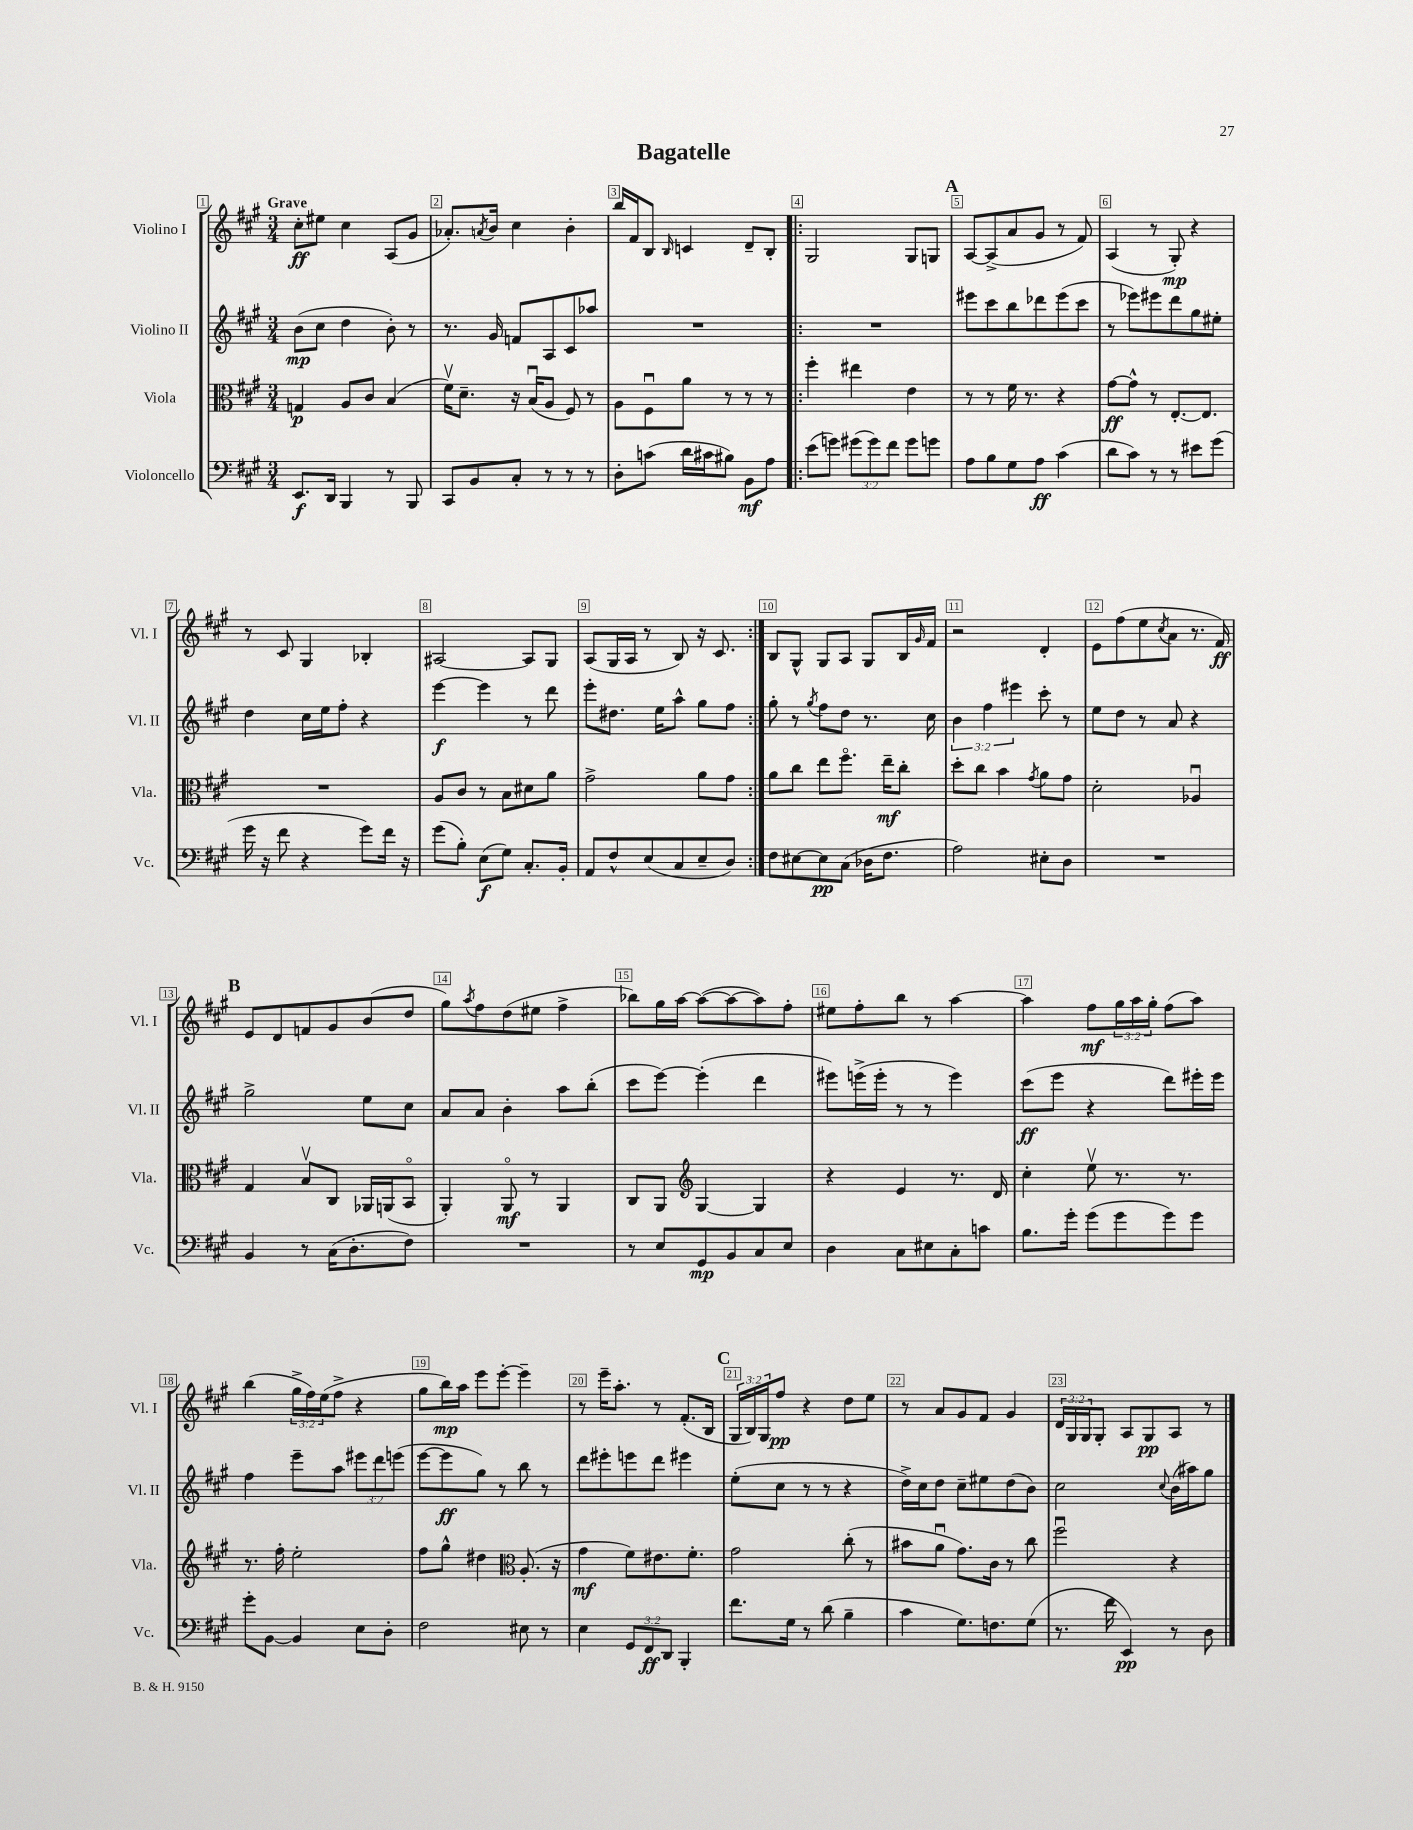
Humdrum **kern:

**kern	**dynam	**kern	**dynam	**kern	**dynam	**kern	**dynam
*part4	*part4	*part3	*part3	*part2	*part2	*part1	*part1
*staff4	*staff4	*staff3	*staff3	*staff2	*staff2	*staff1	*staff1
*I"Violoncello	*	*I"Viola	*	*I"Violino II	*	*I"Violino I	*
*I'Vc.	*	*I'Vla.	*	*I'Vl. II	*	*I'Vl. I	*
*clefF4	*	*clefC3	*	*clefG2	*	*clefG2	*
*k[f#c#g#]	*	*k[f#c#g#]	*	*k[f#c#g#]	*	*k[f#c#g#]	*
*M3/4	*	*M3/4	*	*M3/4	*	*M3/4	*
=1	=1	=1	=1	=1	=1	=1	=1
!	!	!	!	!	!	!LO:TX:a:B:t=Grave	!
8.EE/L	f	4Gn/	p	(8b\L	mp	8cc#'\L	ff
.	.	.	.	8cc#\J	.	8ee#X\J	.
16DD/Jk	.	.	.	.	.	.	.
4BBB/	.	8A/L	.	4dd\	.	4cc#\	.
.	.	8c#/J	.	.	.	.	.
8r	.	(4B/	.	8b'\)	.	(8A/L	.
8BBB/	.	.	.	8r	.	8g#/J	.
=2	=2	=2	=2	=2	=2	=2	=2
8CC#/L	.	16f#v\KL)	.	8.r	.	8.a-X'/L)	.
.	.	8.d~\J	.	.	.	.	.
8BB/	.	.	.	.	.	.	.
.	.	.	.	.	.	8qan/	.
.	.	.	.	16g#/	.	16b/Jk	.
8C#'/J	.	16r	.	8fn/L	.	4cc#\	.
.	.	(16Bu/KL	.	.	.	.	.
8r	.	8A/J	.	8A/	.	.	.
8r	.	8F#/)	.	8c#/	.	4b'\	.
8r	.	8r	.	8aa-X/J	.	.	.
=3	=3	=3	=3	=3	=3	=3	=3
8D'\L	.	8A\L	.	2.r	.	16bb/LL	.
.	.	.	.	.	.	16f#/J	.
(8cn\J	.	8F#u\	.	.	.	8B/J	.
.	.	.	.	.	.	16qqB/	.
16d\LL	.	8a\J	.	.	.	4cn/	.
16c#X\J	.	.	.	.	.	.	.
8B#X\J)	.	8r	.	.	.	.	.
8BB\L	mf	8r	.	.	.	8d~/L	.
8A\J	.	8r	.	.	.	8B'/J	.
=4!|:	=4!|:	=4!|:	=4!|:	=4!|:	=4!|:	=4!|:	=4!|:
(8e\L	.	4ff#'\	.	2.r	.	2G#/	.
8gn\J)	.	.	.	.	.	.	.
(12g#X\L	.	4ee#X\	.	.	.	.	.
12g#\)	.	.	.	.	.	.	.
12f#\J	.	.	.	.	.	.	.
8g#\L	.	4e\	.	.	.	8G#/L	.
8gn\J	.	.	.	.	.	8Gn/J	.
!!LO:REH:place=s1:t=A
=5	=5	=5	=5	=5	=5	=5	=5
8A\L	.	8r	.	8eee#X\L	.	[8A/L	.
8B\	.	8r	.	8ccc#\	.	(8A^/]	.
8G#\	.	16f#\	.	8bb\	.	8a/	.
.	.	8.r	.	.	.	.	.
8A\J	ff	.	.	8ddd-X\	.	8g#/J	.
(4c#\	.	4r	.	(8eee#\	.	8r	.
.	.	.	.	8ccc#\J	.	8f#/)	.
=6	=6	=6	=6	=6	=6	=6	=6
8d\L	.	[8g#\L	ff	8r	.	(4A/	.
8c#\J)	.	8g#^^\J]	.	8eee-X\L)	.	.	.
8r	.	8r	.	8eee#X\	.	8r	.
8r	.	[8.E'/L	.	8ddd\	.	8G#'/)	mp
8e#X\L	.	.	.	8gg#\	.	4r	.
.	.	8.E/J]	.	.	.	.	.
(8g#\J	.	.	.	8ee#X'\J	.	.	.
!!LO:LB:g=z
=7	=7	=7	=7	=7	=7	=7	=7
16g#\	.	2.r	.	4dd\	.	8r	.
16r	.	.	.	.	.	.	.
8f#\	.	.	.	.	.	8c#/	.
4r	.	.	.	16cc#\LL	.	4G#/	.
.	.	.	.	16ee\J	.	.	.
.	.	.	.	8ff#'\J	.	.	.
8g#\L)	.	.	.	4r	.	4B-X'/	.
16f#\Jk	.	.	.	.	.	.	.
16r	.	.	.	.	.	.	.
=8	=8	=8	=8	=8	=8	=8	=8
(8g#\L	.	8A/L	.	[4eee\	f	[2A#X/	.
8B'\J)	.	8c#/J	.	.	.	.	.
(8E\L	f	8r	.	4eee\]	.	.	.
8G#\J)	.	8B\L	.	.	.	.	.
8.C#'/L	.	8d#X\	.	8r	.	8A#/L]	.
.	.	8a\J	.	8ddd\	.	8G#/J	.
16BB'/Jk	.	.	.	.	.	.	.
=9	=9	=9	=9	=9	=9	=9	=9
8AA/L	.	2g#^\	.	8eee'\L	.	(8A/L	.
8F#^^/	.	.	.	8.dd#X\J	.	16G#/L	.
.	.	.	.	.	.	16A/JJ	.
(8E/	.	.	.	.	.	8r	.
.	.	.	.	16ee\KL	.	.	.
8C#/	.	.	.	8aa^^\J	.	8B/)	.
8E~/	.	8a\L	.	8gg#\L	.	16r	.
.	.	.	.	.	.	8.c#/	.
8D/J)	.	8g#\J	.	8ff#\J	.	.	.
=10:|!	=10:|!	=10:|!	=10:|!	=10:|!	=10:|!	=10:|!	=10:|!
8F#\L	.	8a\L	.	8gg#'\	.	8B/L	.
[8E#X\	.	8cc#\J	.	8r	.	8G#^^/J	.
.	.	.	.	8qgg#/	.	.	.
8E#\]	pp	8ee\L	.	8ff#\L	.	8G#/L	.
(8C#\J	.	8.ff#\J	.	8dd\J	.	8A/J	.
16D-X\KL	.	.	.	8.r	.	8G#/L	.
8.F#\J	.	16ee~\KL	mf	.	.	.	.
.	.	8cc#'\J	.	.	.	16B/L	.
.	.	.	.	.	.	16qqg#/	.
.	.	.	.	16cc#\	.	16f#/JJ	.
=11	=11	=11	=11	=11	=11	=11	=11
2A\)	.	8dd'\L	.	6b\	.	2r	.
.	.	8cc#\J	.	.	.	.	.
.	.	.	.	6ff#\	.	.	.
.	.	4b\	.	.	.	.	.
.	.	.	.	6eee#X\	.	.	.
.	.	8qg#/	.	.	.	.	.
8E#X'\L	.	8a\L	.	8ccc#'\	.	4d'/	.
8D\J	.	8g#\J	.	8r	.	.	.
=12	=12	=12	=12	=12	=12	=12	=12
2.r	.	2d'\	.	8ee\L	.	8e\L	.
.	.	.	.	8dd\J	.	(8ff#\	.
.	.	.	.	8r	.	8ee\	.
.	.	.	.	.	.	8qcc#/	.
.	.	.	.	8a/	.	8a\J	.
.	.	4A-Xu/	.	4r	.	8.r	.
.	.	.	.	.	.	16f#/)	ff
!!LO:LB:g=z
!!LO:REH:place=s1:t=B
=13	=13	=13	=13	=13	=13	=13	=13
4BB/	.	4G#/	.	2gg#^\	.	8e/L	.
.	.	.	.	.	.	8d/	.
8r	.	8Bv/L	.	.	.	8fn/	.
(16C#\KL	.	8C#/J	.	.	.	8g#/	.
8.D'\	.	.	.	.	.	.	.
.	.	16AA-X/LL	.	8ee\L	.	(8b/	.
.	.	(16AAn/J	.	.	.	.	.
8F#\J)	.	8BB/J	.	8cc#\J	.	8dd/J	.
=14	=14	=14	=14	=14	=14	=14	=14
2.r	.	4AA'/)	.	8a/L	.	8gg#\L)	.
.	.	.	.	.	.	8qaa/	.
.	.	.	.	8a/J	.	8ff#\	.
.	.	8AA/	mf	4b'\	.	(8dd\	.
.	.	8r	.	.	.	8ee#X\J	.
.	.	4AA/	.	8aa\L	.	4ff#^\	.
.	.	.	.	(8bb'\J	.	.	.
=15	=15	=15	=15	=15	=15	=15	=15
8r	.	8C#/L	.	8ccc#\L	.	8bb-X\L)	.
8E/L	.	8AA/J	.	[8eee\J)	.	16gg#\L	.
.	.	.	.	.	.	[16aa\JJ	.
*	*	*clefG2	*	*	*	*	*
8GG#/	mp	[4G#/	.	(4eee'\]	.	(8aa\L_	.
8BB/	.	.	.	.	.	8aa\_	.
8C#/	.	4G#/]	.	4ddd\	.	8aa\])	.
8E/J	.	.	.	.	.	8ff#'\J	.
=16	=16	=16	=16	=16	=16	=16	=16
4D\	.	4r	.	8eee#X\L)	.	8ee#X\L	.
.	.	.	.	(16eeen^\L	.	8ff#'\	.
.	.	.	.	16eee'\JJ	.	.	.
8C#\L	.	4e/	.	8r	.	8bb\J	.
8E#X\	.	.	.	8r	.	8r	.
8C#'\	.	8.r	.	4eee\)	.	[4aa\	.
8cn\J	.	.	.	.	.	.	.
.	.	16d/	.	.	.	.	.
=17	=17	=17	=17	=17	=17	=17	=17
8.B\L	.	4cc#'\	.	(8ccc#\L	ff	4aa\]	.
.	.	.	.	8eee\J	.	.	.
16g#'\Jk	.	.	.	.	.	.	.
(8g#\L	.	8eev\	.	4r	.	8ff#\L	mf
8g#\	.	8.r	.	.	.	24gg#\L	.
.	.	.	.	.	.	24aa\	.
.	.	.	.	.	.	24gg#'\JJ	.
8g#\)	.	.	.	8ddd\L)	.	(8ff#\L	.
.	.	8.r	.	.	.	.	.
8g#\J	.	.	.	16eee#X'\L	.	8aa\J)	.
.	.	.	.	16eee#\JJ	.	.	.
!!LO:LB:g=z
=18	=18	=18	=18	=18	=18	=18	=18
8g#'\L	.	8.r	.	4ff#\	.	(4bb\	.
[8BB\J	.	.	.	.	.	.	.
.	.	16ff#'\	.	.	.	.	.
4BB/]	.	2ee'\	.	8eee~\L	.	24gg#^\LL	.
.	.	.	.	.	.	24ff#\)	.
.	.	.	.	.	.	(24ee\J	.
.	.	.	.	8aa\J	.	8ff#^\J	.
8E\L	.	.	.	12eee#X\L	.	4r	.
.	.	.	.	12ddd\	.	.	.
8D'\J	.	.	.	.	.	.	.
.	.	.	.	(12eeen\J	.	.	.
=19	=19	=19	=19	=19	=19	=19	=19
2F#\	.	8ff#\L	.	[8eee\L	.	8gg#\L	.
.	.	8gg#^^\J	.	8eee\]	ff	16bb\L)	mp
.	.	.	.	.	.	16aa\JJ	.
.	.	4dd#X\	.	8gg#\J)	.	8eee\L	.
.	.	.	.	8r	.	[8eee'\J	.
*	*	*clefC3	*	*	*	*	*
8E#X\	.	(8.A'/	.	8bb\	.	4eee~\]	.
8r	.	.	.	8r	.	.	.
.	.	16r	.	.	.	.	.
=20	=20	=20	=20	=20	=20	=20	=20
4E\	.	4g#\	mf	8ddd\L	.	8r	.
.	.	.	.	8eee#X'\	.	16eee~\KL	.
.	.	.	.	.	.	8.aa'\J	.
12GG#/L	.	8f#\L)	.	8eeen\	.	.	.
12FF#/	ff	.	.	.	.	.	.
.	.	8.e#X\	.	8ddd\J	.	8r	.
12DD/J	.	.	.	.	.	.	.
4BBB'/	.	.	.	4eee#X\	.	(8.f#'/L	.
.	.	8.f#'\J	.	.	.	.	.
.	.	.	.	.	.	16B/Jk	.
!!LO:REH:place=s1:t=C
=21	=21	=21	=21	=21	=21	=21	=21
8.f#\L	.	2g#\	.	(8ee'\L	.	24G#/LL	.
.	.	.	.	.	.	24B/)	.
.	.	.	.	.	.	24G#/J	.
.	.	.	.	8cc#\J	.	8ff#/J	pp
16G#\Jk	.	.	.	.	.	.	.
8r	.	.	.	8r	.	4r	.
(8d\	.	.	.	8r	.	.	.
4B~\	.	(8cc#'\	.	4r	.	8dd\L	.
.	.	8r	.	.	.	8ee\J	.
=22	=22	=22	=22	=22	=22	=22	=22
4c#\	.	8b#X\L	.	16dd^\LL)	.	8r	.
.	.	.	.	16cc#\J	.	.	.
.	.	8au\J	.	8dd\J	.	8a/L	.
8.G#\L)	.	8.g#\L)	.	8cc#~\L	.	8g#/	.
.	.	.	.	8ee#X\	.	8f#/J	.
8.Fn\	.	16c#\Jk	.	.	.	.	.
.	.	8r	.	(8dd\	.	4g#/	.
(8G#\J	.	8cc#\	.	8b\J)	.	.	.
=23	=23	=23	=23	=23	=23	=23	=23
8.r	.	2ff#u\	.	2cc#\	.	24d/LL	.
.	.	.	.	.	.	24G#/	.
.	.	.	.	.	.	24G#/J	.
.	.	.	.	.	.	8G#'/J	.
16f#\	.	.	.	.	.	.	.
4EE/)	pp	.	.	.	.	8A/L	.
.	.	.	.	.	.	8G#/	pp
.	.	.	.	8qqcc#/	.	.	.
8r	.	4r	.	(16b\LL	.	8A/J	.
.	.	.	.	16aa#X\J)	.	.	.
8D\	.	.	.	8gg#\J	.	8r	.
==	==	==	==	==	==	==	==
*-	*-	*-	*-	*-	*-	*-	*-
